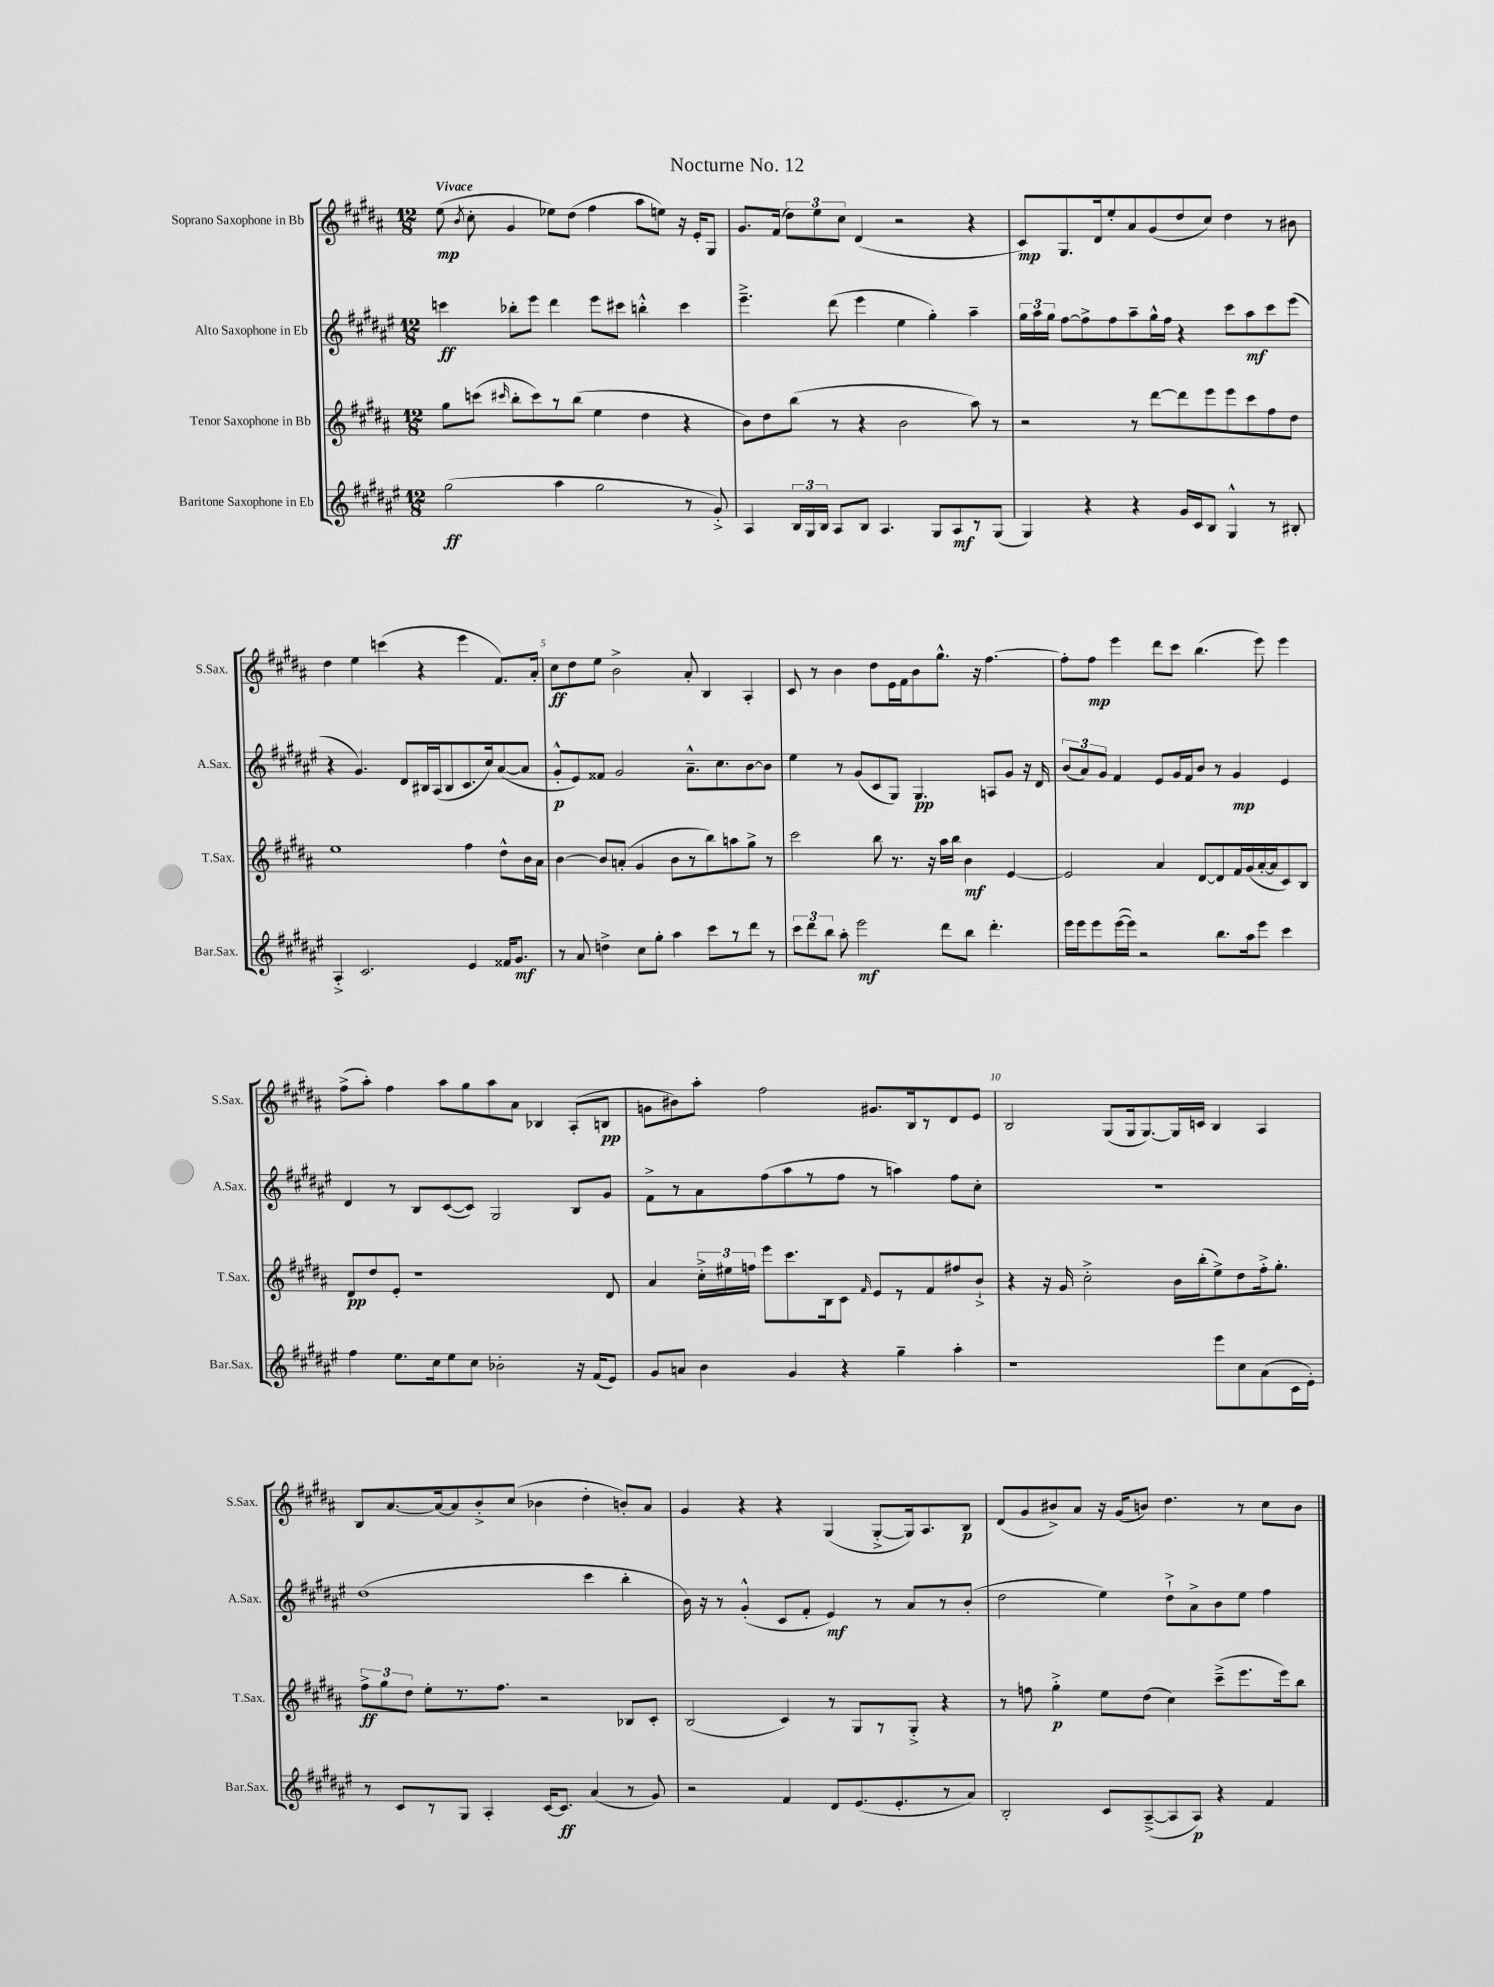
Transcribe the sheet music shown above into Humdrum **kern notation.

**kern	**dynam	**kern	**dynam	**kern	**dynam	**kern	**dynam
*part4	*part4	*part3	*part3	*part2	*part2	*part1	*part1
*staff4	*staff4	*staff3	*staff3	*staff2	*staff2	*staff1	*staff1
*I"Baritone Saxophone in Eb	*	*I"Tenor Saxophone in Bb	*	*I"Alto Saxophone in Eb	*	*I"Soprano Saxophone in Bb	*
*I'Bar.Sax.	*	*I'T.Sax.	*	*I'A.Sax.	*	*I'S.Sax.	*
*clefG2	*	*clefG2	*	*clefG2	*	*clefG2	*
*k[f#c#g#d#a#e#]	*	*k[f#c#g#d#a#]	*	*k[f#c#g#d#a#e#]	*	*k[f#c#g#d#a#]	*
*M12/8	*	*M12/8	*	*M12/8	*	*M12/8	*
=1	=1	=1	=1	=1	=1	=1	=1
!	!	!	!	!	!	!LO:TX:a:B:t=Vivace	!
(2gg#\	ff	8gg#\L	.	4cccn\	ff	(8ee\	mp
.	.	.	.	.	.	8qb/	.
.	.	(8cccn\J	.	.	.	8cc#'\	.
.	.	16qqccc#X/	.	.	.	.	.
.	.	8bb'\L	.	8bb-X'\L	.	4g#/	.
.	.	8ccc#\)	.	8eee#\J	.	.	.
4aa#\	.	8r	.	4ddd#\	.	8ee-X\L)	.
.	.	(8bb\J	.	.	.	(8dd#\J	.
2gg#\	.	4ee\	.	8eee#\L	.	4ff#\	.
.	.	.	.	8ccc#X\J	.	.	.
.	.	4dd#\	.	4bbn'^^\	.	8aa#\L	.
.	.	.	.	.	.	8een\J)	.
8r	.	4r	.	4ccc#\	.	16r	.
.	.	.	.	.	.	16e'/KL	.
8g#'^/)	.	.	.	.	.	8G#/J	.
=2	=2	=2	=2	=2	=2	=2	=2
4A#/	.	8b\L)	.	4.eee#~^\	.	8.g#/L	.
.	.	8dd#\	.	.	.	.	.
.	.	.	.	.	.	(16f#/Jk	.
24B/LL	.	(8bb\J	.	.	.	12dd#\L)	.
24G#/	.	.	.	.	.	.	.
24B/JJ	.	.	.	.	.	12ee\	.
8A#/L	.	8r	.	(8ddd#\	.	.	.
.	.	.	.	.	.	12cc#\J	.
8B/J	.	4r	.	4eee#\	.	(4d#/	.
4.A#/	.	.	.	.	.	.	.
.	.	2b\	.	4ee#\	.	2r	.
8G#/L	.	.	.	4gg#'\)	.	.	.
8A#/	mf	.	.	.	.	.	.
8r	.	8aa#\)	.	4aa#~\	.	4r	.
(8G#/J	.	8r	.	.	.	.	.
=3	=3	=3	=3	=3	=3	=3	=3
4G#/)	.	2r	.	24gg#\LL	.	8c#/L)	mp
.	.	.	.	24aa#\	.	.	.
.	.	.	.	24gg#\JJ	.	.	.
.	.	.	.	[8ff#\L	.	8.G#/	.
4r	.	.	.	8ff#^\]	.	.	.
.	.	.	.	.	.	16d#/k	.
.	.	.	.	8ff#\	.	8ee'/	.
4r	.	8r	.	8aa#~\	.	8a#/	.
.	.	[8ddd#\L	.	16gg#^^\L	.	(8g#/	.
.	.	.	.	16ff#\JJ	.	.	.
16g#/LL	.	8ddd#\]	.	4r	.	8dd#/	.
16c#/J	.	.	.	.	.	.	.
8B/J	.	8eee\	.	.	.	8cc#/J)	.
4G#^^/	.	8eee\	.	8ccc#\L	.	4dd#\	.
.	.	8ccc#\	.	8aa#\	mf	.	.
8r	.	8ff#\	.	8ccc#\	.	8r	.
8B#X'/	.	8dd#\J	.	(8eee#\J	.	8b#X\	.
!!LO:LB:g=z
=4	=4	=4	=4	=4	=4	=4	=4
4A#'^/	.	1ee	.	4r	.	4dd#\	.
2.c#/	.	.	.	4.g#/)	.	4ee\	.
.	.	.	.	.	.	(4cccn\	.
.	.	.	.	8d#/L	.	.	.
.	.	.	.	16B#X/L	.	4r	.
.	.	.	.	(16A#/J	.	.	.
.	.	.	.	8B#/	.	.	.
4e#/	.	4ff#\	.	8.c#/	.	4eee\	.
.	.	.	.	16cc#/k)	.	.	.
16f##X/KL	.	8dd#^^\L	.	([8a#/	.	8.f#/L)	.
8.g#/J	mf	.	.	.	.	.	.
.	.	16b\L	.	8a#/J]	.	.	.
.	.	16a#\JJ	.	.	.	16a#'/Jk	.
=5	=5	=5	=5	=5	=5	=5	=5
8r	.	[4b\	.	8g#'^^/L	p	8cc#\L	ff
8a#/	.	.	.	8e#/)	.	8dd#\	.
4ddn^\	.	8b/L]	.	8f##X/J	.	8ee\J	.
.	.	(8an'/J	.	2g#/	.	2b^\	.
8cc#\L	.	4g#/	.	.	.	.	.
8gg#'\J	.	.	.	.	.	.	.
4aa#\	.	8b\L	.	.	.	.	.
.	.	8r	.	8.a#~^^\L	.	8a#'/	.
8ccc#\L	.	8bb\)	.	.	.	4B/	.
.	.	.	.	8.cc#\	.	.	.
8r	.	8aan\	.	.	.	.	.
8ddd#\J	.	8gg#^\J	.	[8b\	.	4A#'/	.
8r	.	8r	.	8b\J]	.	.	.
=6	=6	=6	=6	=6	=6	=6	=6
12ccc#\L	.	2ccc#\	.	4ee#\	.	8c#/	.
12ddd#\	.	.	.	.	.	.	.
.	.	.	.	.	.	8r	.
12bb\J	.	.	.	.	.	.	.
8aa#'\	.	.	.	8r	.	4b\	.
2eee#\	mf	.	.	(8g#/L	.	.	.
.	.	8bb\	.	8c#/	.	8dd#\L	.
.	.	8.r	.	8G#/J)	.	16e\L	.
.	.	.	.	.	.	16f#\J	.
.	.	.	.	4.G#/	pp	8b\	.
.	.	16r	.	.	.	.	.
8ddd#\L	.	16aa#\LL	.	.	.	8.gg#^^\J	.
.	.	16bb\JJ	.	.	.	.	.
8bb\J	.	4b\	mf	.	.	.	.
.	.	.	.	.	.	16r	.
4.ddd#'\	.	.	.	8An/L	.	[4.ff#\	.
.	.	[4e/	.	8g#/J	.	.	.
.	.	.	.	16r	.	.	.
.	.	.	.	16d#/	.	.	.
=7	=7	=7	=7	=7	=7	=7	=7
16eee#\LL	.	2e/]	.	(12b/L	.	8ff#'\L]	.
16eee#\J	.	.	.	.	.	.	.
.	.	.	.	12a#/)	.	.	.
8eee#\	.	.	.	.	.	8ff#\J	mp
.	.	.	.	12g#/J	.	.	.
([16eee#\L	.	.	.	4f#/	.	4eee\	.
16eee#\JJ])	.	.	.	.	.	.	.
2r	.	.	.	.	.	.	.
.	.	4a#/	.	8e#/L	.	8ddd#\L	.
.	.	.	.	16g#/L	.	8ccc#\J	.
.	.	.	.	16f#/J	.	.	.
.	.	[8d#/L	.	8b/J	.	(4.bb\	.
8.bb\L	.	8d#/]	.	8r	.	.	.
.	.	16f#/L	.	4g#/	mp	.	.
16aa#\k	.	(16g#/	.	.	.	.	.
8eee#\J	.	[16a#'/	.	.	.	8eee\)	.
.	.	16a#/J]	.	.	.	.	.
4ccc#\	.	8c#/)	.	4e#/	.	4eee\	.
.	.	8B/J	.	.	.	.	.
!!LO:LB:g=z
=8	=8	=8	=8	=8	=8	=8	=8
4ff#\	.	8d#/L	pp	4d#/	.	(8ff#^\L	.
.	.	8dd#/	.	.	.	8aa#'\J)	.
8.ee#\L	.	8e'/J	.	8r	.	4ff#\	.
.	.	1r	.	8B/L	.	.	.
16cc#\k	.	.	.	.	.	.	.
8ee#\	.	.	.	([8c#/	.	8aa#\L	.
8cc#\J	.	.	.	8c#/J])	.	8gg#\	.
2b-X'\	.	.	.	2G#/	.	8aa#\	.
.	.	.	.	.	.	8a#\J	.
.	.	.	.	.	.	4B-X/	.
16r	.	.	.	8B/L	.	(8A#'/L	.
(16f#/KL	.	.	.	.	.	.	.
8e#/J)	.	8d#/	.	8g#/J	.	8Bn/J	pp
=9	=9	=9	=9	=9	=9	=9	=9
8g#/L	.	4a#/	.	8f#^\L	.	8gn\L	.
8an/J	.	.	.	8r	.	8b#X\)	.
4b\	.	24cc#'^\LL	.	8a#\	.	8aa#'\J	.
.	.	24ee#X\	.	.	.	.	.
.	.	24ffn\JJ	.	.	.	.	.
.	.	8eee\L	.	(8ff#\	.	2ff#\	.
4g#/	.	8.ccc#\	.	8aa#\	.	.	.
.	.	.	.	8r	.	.	.
.	.	16B\k	.	.	.	.	.
4r	.	8c#\J	.	8ff#\J	.	.	.
.	.	16qqf#/	.	.	.	.	.
.	.	8e/L	.	8r	.	8.g#X/L	.
4gg#~\	.	8r	.	4aan\)	.	.	.
.	.	.	.	.	.	16B/k	.
.	.	8f#/	.	.	.	8r	.
4aa#'\	.	8ff#X/	.	8ff#\L	.	8d#/	.
.	.	8b`^/J	.	8cc#'\J	.	8e/J	.
=10	=10	=10	=10	=10	=10	=10	=10
1r	.	4r	.	1.r	.	2B/	.
.	.	16r	.	.	.	.	.
.	.	16g#/	.	.	.	.	.
.	.	2cc#'^\	.	.	.	.	.
.	.	.	.	.	.	(8G#/L	.
.	.	.	.	.	.	16G#/k	.
.	.	.	.	.	.	[8.G#/)	.
.	.	16b\LL	.	.	.	16G#/L]	.
.	.	(16bb'\J	.	.	.	16cn/JJ	.
8eee#\L	.	8ee^\)	.	.	.	4B/	.
8cc#\	.	8dd#\	.	.	.	.	.
(8a#\	.	16ff#'^\k	.	.	.	4A#/	.
.	.	8.gg#'\J	.	.	.	.	.
16c#\L	.	.	.	.	.	.	.
16e#'\JJ)	.	.	.	.	.	.	.
!!LO:LB:g=z
=11	=11	=11	=11	=11	=11	=11	=11
8r	.	12ff#^\L	ff	(1dd#	.	8B/L	.
.	.	12gg#\	.	.	.	.	.
8c#/L	.	.	.	.	.	[8.a#/	.
.	.	12dd#\J	.	.	.	.	.
8r	.	8ee'\L	.	.	.	.	.
.	.	.	.	.	.	16a#/k_	.
8G#/J	.	8.r	.	.	.	8a#/]	.
4A#'/	.	.	.	.	.	8b'^/	.
.	.	8.ff#\J	.	.	.	.	.
.	.	.	.	.	.	(8cc#/J	.
[16c#/KL	.	2r	.	.	.	4b-X\	.
8.c#/J]	ff	.	.	.	.	.	.
(4a#/	.	.	.	4ccc#\	.	4dd#'\	.
8r	.	8B-X/L	.	4bb'\	.	8bn'/L)	.
8g#/)	.	8c#'/J	.	.	.	8a#/J	.
=12	=12	=12	=12	=12	=12	=12	=12
2r	.	(2B/	.	16b\)	.	4g#/	.
.	.	.	.	16r	.	.	.
.	.	.	.	8r	.	.	.
.	.	.	.	(4g#'^^/	.	4r	.
4f#/	.	4c#/)	.	8c#/L	.	4r	.
.	.	.	.	8f#'/J	.	.	.
8d#/L	.	8r	.	4e#/)	mf	(4G#/	.
(8.e#/	.	8G#/L	.	.	.	.	.
.	.	8r	.	8r	.	[8G#'^/L	.
8.e#'/	.	.	.	.	.	.	.
.	.	8G#'^/J	.	8a#/L	.	16G#/k])	.
.	.	.	.	.	.	8.A#/	.
8r	.	4r	.	8r	.	.	.
8a#/J)	.	.	.	(8b'/J	.	8B/J	p
=13	=13	=13	=13	=13	=13	=13	=13
2B'/	.	8r	.	2dd#\	.	(8d#/L	.
.	.	8ffn\	.	.	.	8g#/	.
.	.	4gg#'^\	p	.	.	8b#X^/)	.
.	.	.	.	.	.	8a#/J	.
8c#/L	.	8ee\L	.	4ee#\)	.	16r	.
.	.	.	.	.	.	(16g#/KL	.
([8A#~^/	.	(8dd#\J	.	.	.	8bn/J)	.
8A#/]	.	4cc#\)	.	8dd#`^\L	.	4.dd#\	.
8A#/J)	p	.	.	8a#^\	.	.	.
4r	.	(8ccc#~^\L	.	8b\	.	.	.
.	.	8.eee\	.	8ee#\J	.	8r	.
4f#/	.	.	.	4ff#\	.	8cc#\L	.
.	.	16eee\k)	.	.	.	.	.
.	.	8bb\J	.	.	.	8b\J	.
==	==	==	==	==	==	==	==
*-	*-	*-	*-	*-	*-	*-	*-
